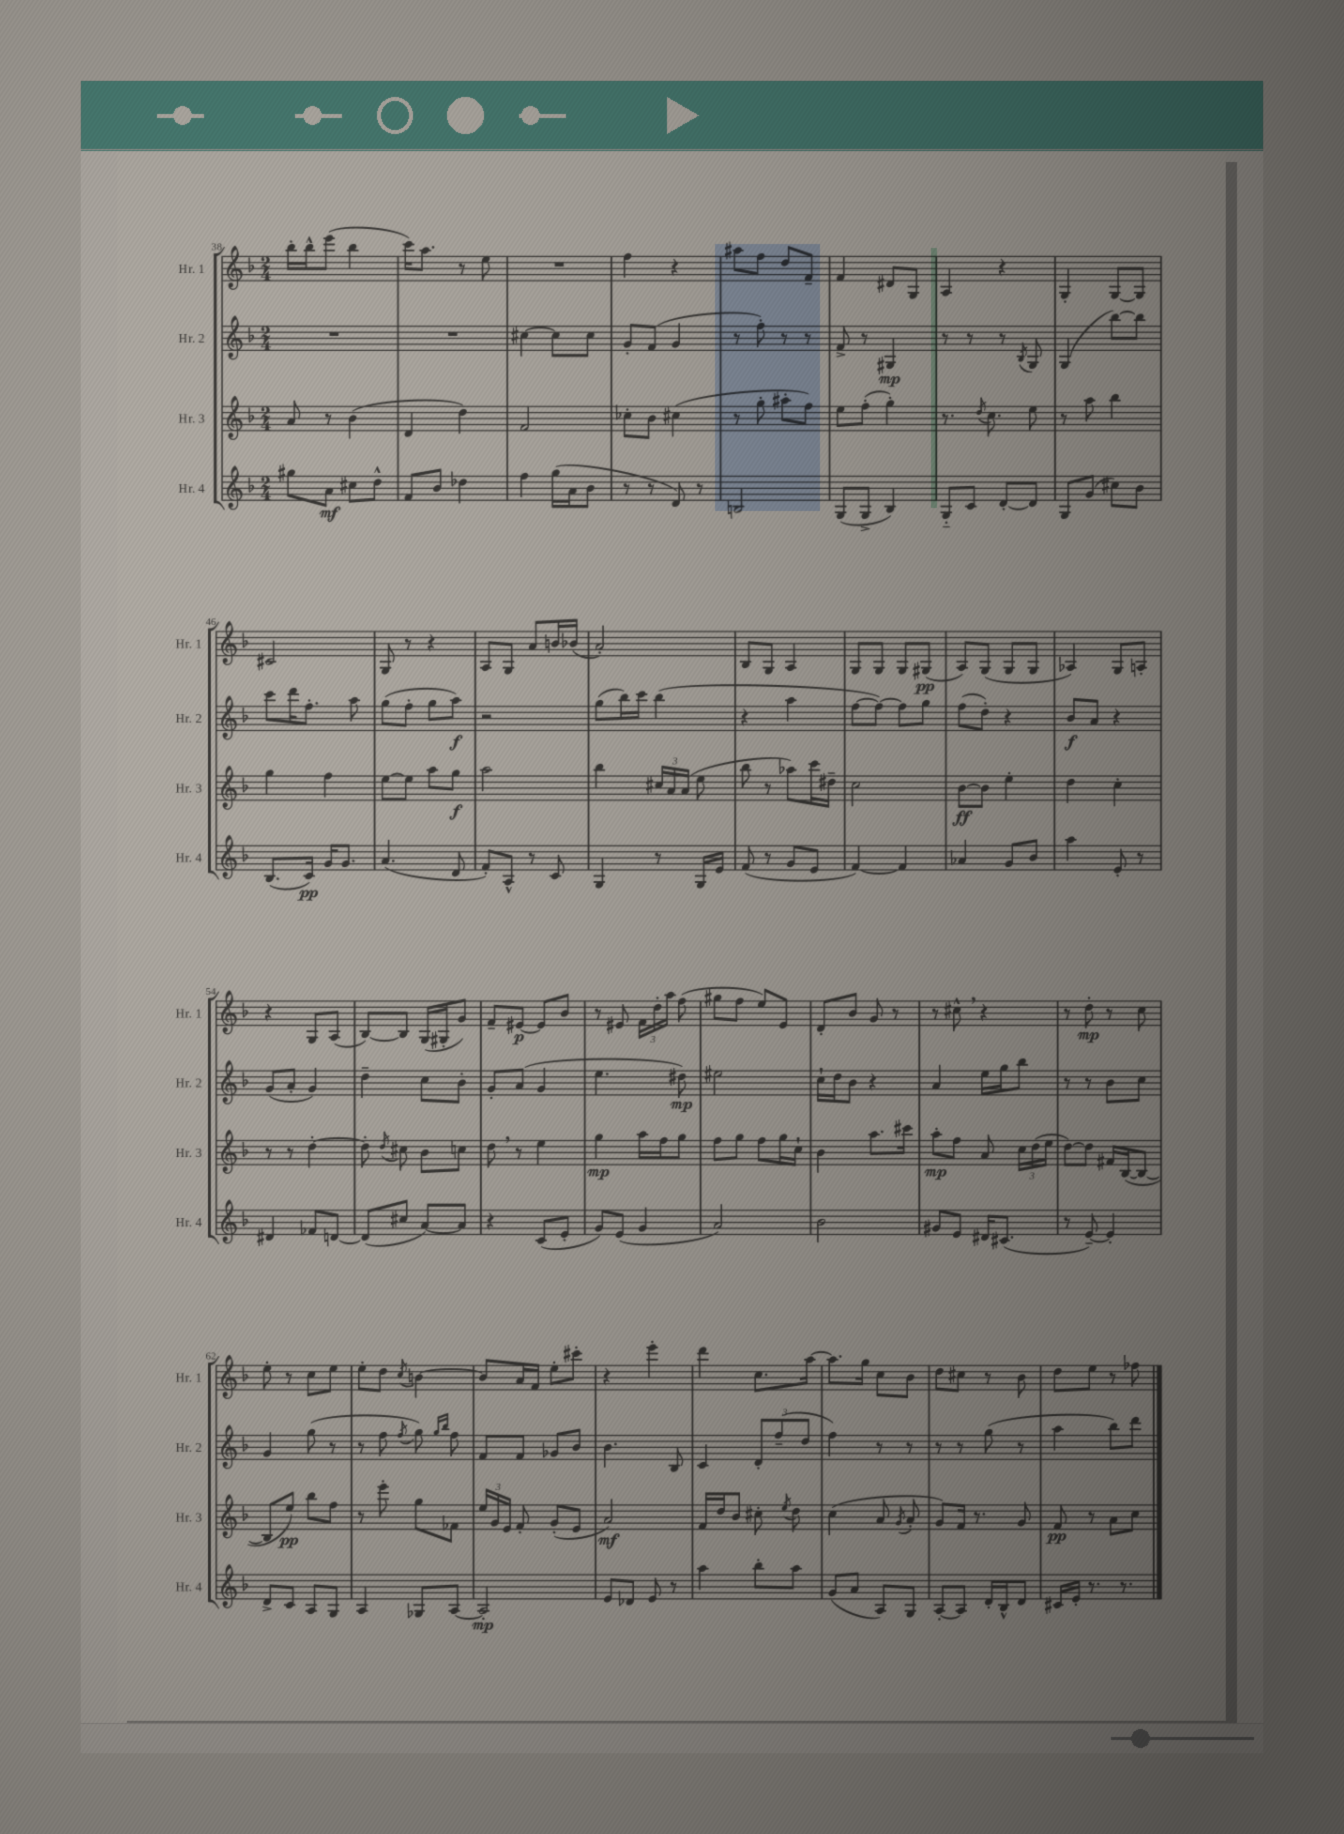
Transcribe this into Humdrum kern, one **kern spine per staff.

**kern	**kern	**kern	**kern
*staff4	*staff3	*staff2	*staff1
*clefG2	*clefG2	*clefG2	*clefG2
*k[b-]	*k[b-]	*k[b-]	*k[b-]
*M2/4	*M2/4	*M2/4	*M2/4
8gg#	8a	2r	16bb-'
.	.	.	16bb-^^
8a	8r	.	(8eee
8cc#	(4b-	.	4bb-
8dd^^	.	.	.
=	=	=	=
8f	4d	2r	16ccc)
.	.	.	8.aa
8b-	.	.	.
4dd-	4dd)	.	8r
.	.	.	8ee
=	=	=	=
4ff	2f	[4cc#	2r
(16gg	.	8cc#]	.
16a	.	.	.
8b-	.	8cc#	.
=	=	=	=
8r	8cc-'	8g'	4ff
8r	8b-	(8f	.
8d)	(4cc#	4g	4r
8r	.	.	.
=	=	=	=
2B	8r	8r	8aa#
.	8gg'	8ff')	8ff
.	8aa#'	8r	8dd
.	8ff)	8r	8f~
=	=	=	=
(8G	8ee	8f^	4f
8G^	(8ff'	8r	.
4B-)	4gg')	4G#	8d#
.	.	.	8G
=	=	=	=
8G'~	8.r	8r	4A
8c	.	8r	.
.	8qdd	.	.
.	8.cc	.	.
[8d'	.	8r	4r
.	.	8qB-	.
8d]	8ee	8G	.
=	=	=	=
8G	8r	(4G	4G'
(8g	8aa	.	.
8cc#)	4bb-	[8bb-)	[8G
8b-	.	8bb-]	8G]
=	=	=	=
(8.B-	4gg	8ccc	2c#
.	.	16ddd	.
16c)	.	8.ff'	.
16g	4ff	.	.
8.g	.	.	.
.	.	8aa	.
=	=	=	=
(4.a	[8ee	(8gg	8G
.	8ee]	8ff'	8r
.	8aa	8gg	4r
8d	8gg	8aa)	.
=	=	=	=
8f')	2aa	2r	8A
8A^^	.	.	8G
8r	.	.	8a
8c	.	.	16b
.	.	.	(16b-
=	=	=	=
4G	4bb-	(8gg	2a')
.	.	16bb-)	.
.	.	16ccc	.
8r	24cc#	(4bb-	.
.	24a	.	.
.	(24a	.	.
16G	8ee	.	.
16e	.	.	.
=	=	=	=
(8f	8bb-	4r	8B-
8r	8r	.	8G
8g	8aa-)	4aa	4A
8e	16ccc	.	.
.	16dd#~	.	.
=	=	=	=
[4f)	2cc	[8ff	8G
.	.	8ff_)	8G
4f]	.	8ff]	8G
.	.	8gg	(8G#
=	=	=	=
4a-	[8b-	(8ff	8A)
.	8b-]	8dd')	(8G
8g	4ee'	4r	8G
8b-	.	.	8G
=	=	=	=
4aa	4dd	8b-	4A-)
.	.	8a	.
8e'	4cc'	4r	8G
8r	.	.	8A'
=	=	=	=
4d#	8r	(8g	4r
.	8r	8a'	.
8f-	[4dd'	4g)	8G
[8d	.	.	(8A
=	=	=	=
(8d]	8dd']	4dd~	[8B-)
.	8qdd	.	.
8cc#	8cc#	.	8B-]
[8a)	8b-	8cc	(16G
.	.	.	16G#'
8a]	8cc	8b-'	8g)
=	=	=	=
4r	8dd	8g'	8f~
.	8r	(8a	[8e#
(8c	4ee	4g	8e#]
8e'	.	.	8b-
=	=	=	=
8g)	4gg	4.ee	8r
(8e	.	.	8e#
4g	16aa	.	24f
.	.	.	24dd'
.	16ff	.	.
.	.	.	24aa
.	8gg	8dd#)	(8ff
=	=	=	=
2a)	8ff	2ee#	8gg#
.	8gg	.	8ff
.	8ff	.	8ee)
.	16gg	.	8e
.	16cc`	.	.
=	=	=	=
2b-	4b-	16cc`	8d'
.	.	16dd	.
.	.	8b-	8b-
.	8.aa	4r	8g
.	.	.	8r
.	16ccc#	.	.
=	=	=	=
8g#	8aa'	4a	8r
8e	8ff	.	8cc#^^
16d#	8a	16ee	4r
(8.c#	.	16gg	.
.	24cc	8bb-	.
.	(24dd	.	.
.	24ee	.	.
=	=	=	=
8r	[8dd)	8r	8r
[8e~)	8dd]	8r	8dd'
4e']	16f#	8b-	8r
.	([16B-	.	.
.	8B-_	8cc	8cc
=	=	=	=
8d^	8B-]	4g	8ee'
8c	8ee)	.	8r
8A	8bb-	(8gg	8cc
8G	8ff	8r	8ee
=	=	=	=
4A	8r	8r	8ee'
.	8eee'	8ff	8dd
.	.	8qff	8qcc
8G-	8gg	8gg)	[4b
.	.	16qqgg	.
.	.	16qqbb-	.
[8A	8f-	8ff	.
=	=	=	=
2A']	24ee	8f	8b]
.	24g	.	.
.	24e	.	.
.	8f'	8f	16a
.	.	.	16f
.	(8g'	8g-	8ee'
.	8e	8b-	8ccc#'
=	=	=	=
8e	2a)	4.b-	4r
8d-	.	.	.
8e	.	.	4eee'
8r	.	8B-	.
=	=	=	=
4aa	16f	4c	4ddd
.	16dd	.	.
.	8b-	.	.
8bb-'	8cc#'	12d'	8.cc
.	.	(12ff~	.
.	8qee	.	.
8aa	8dd	.	.
.	.	12dd	.
.	.	.	[16aa
=	=	=	=
(8g	(4cc	4ff)	8.aa]
8a	.	.	.
.	.	.	16gg
8A)	8a	8r	8cc
.	8qg	.	.
8G	8a'	8r	8b-
=	=	=	=
[8A'	8g)	8r	8dd
8A]	16f	8r	8cc#
.	8.r	.	.
16d'	.	(8gg	8r
16B-^^	.	.	.
8d	8g	8r	8b-
=	=	=	=
16c#	8f	4aa	8dd
16e'	.	.	.
8.r	8r	.	8ee
.	8a	8bb-)	8r
8.r	.	.	.
.	8cc	8ddd	8ff-
==	==	==	==
*-	*-	*-	*-
